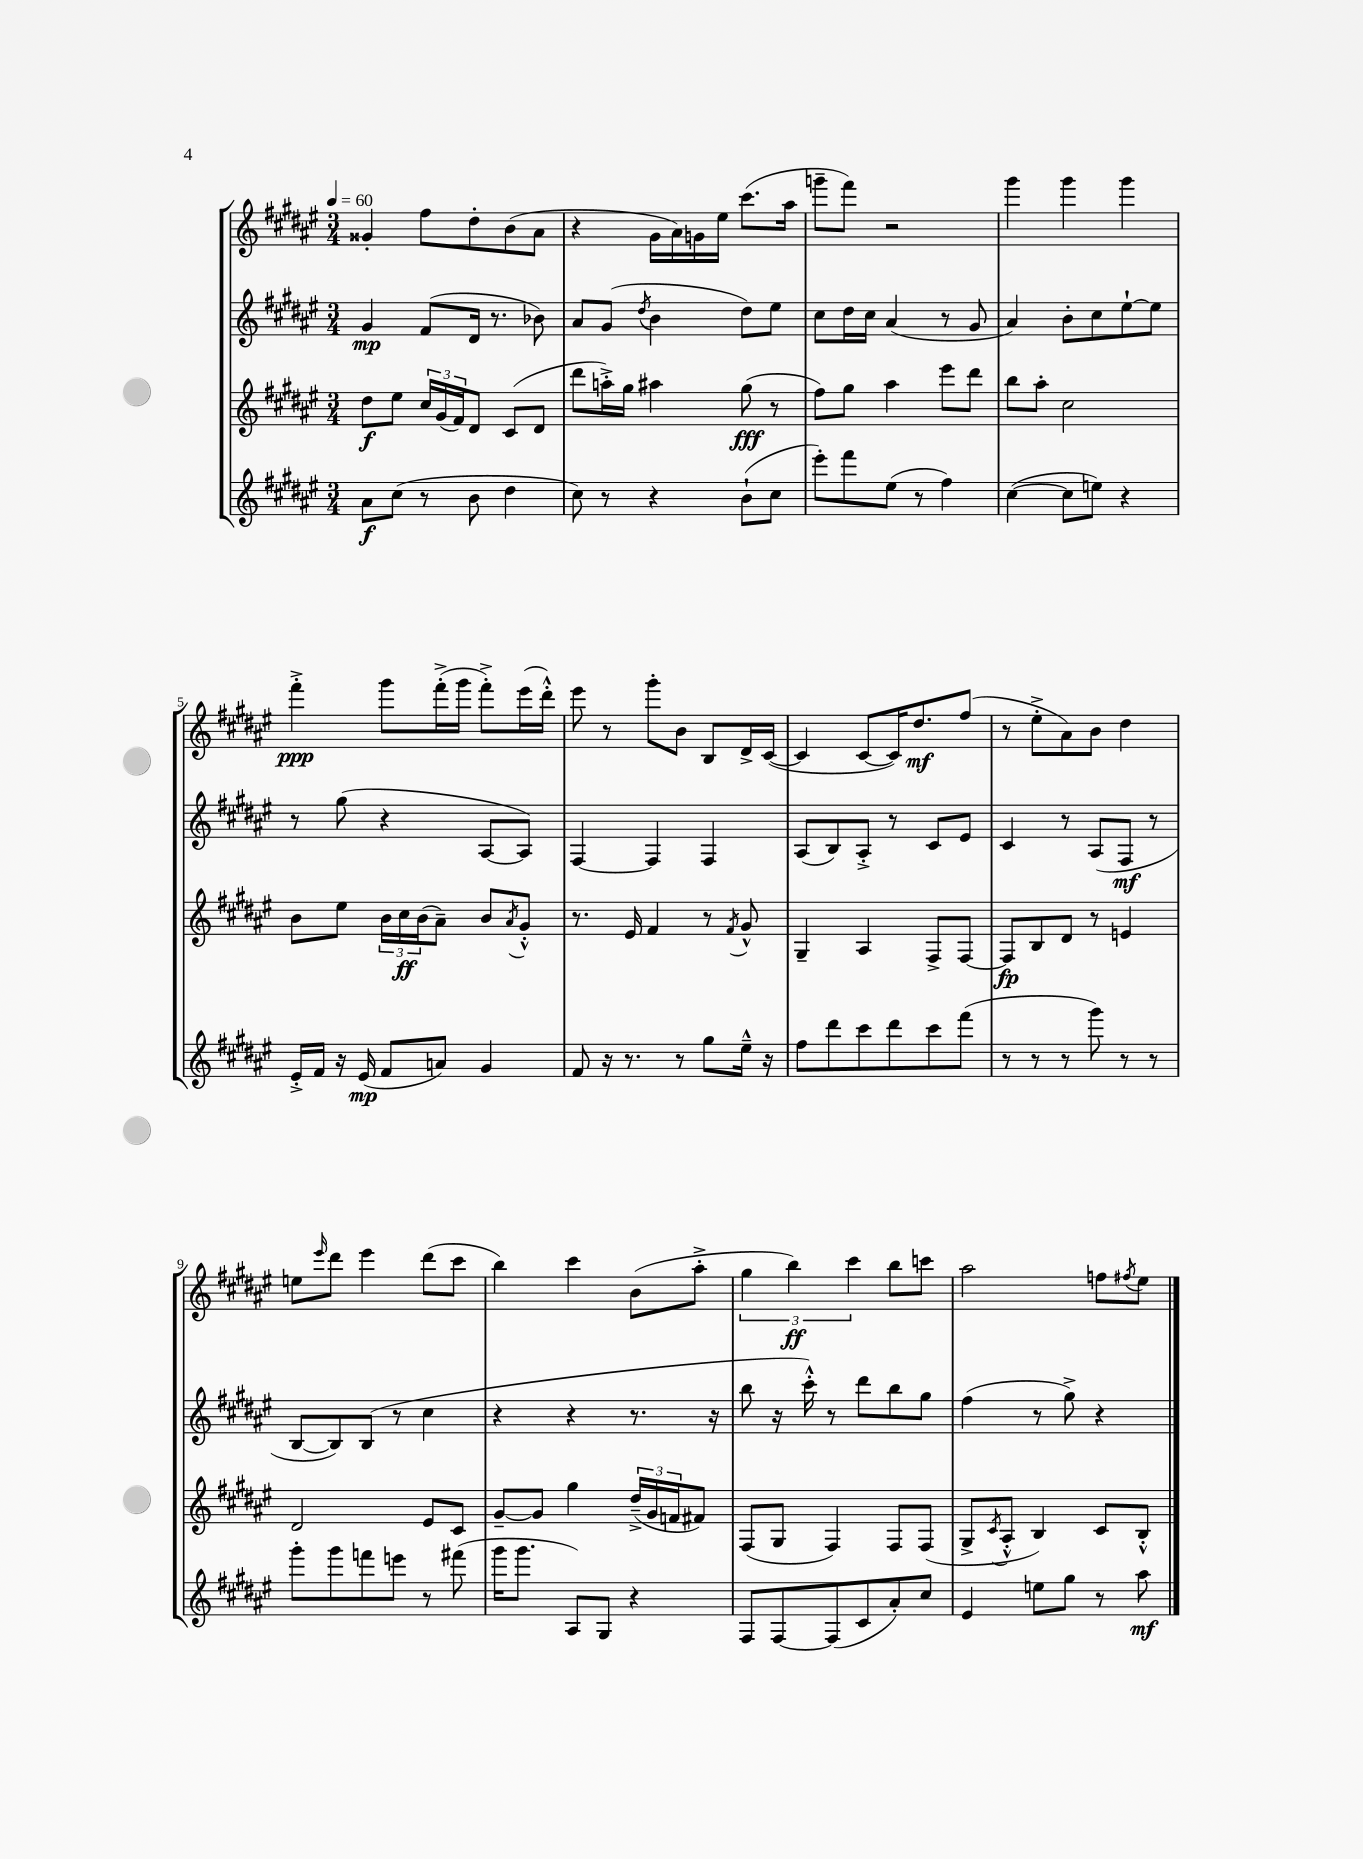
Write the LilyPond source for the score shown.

<<
\new StaffGroup <<
\new Staff = "s0" {
    \clef treble \key fis \major \numericTimeSignature \time 3/4 \tempo 4 = 60
    gisis'4-. fis''8 dis''8-. b'8( ais'8 |
    r4 gis'16 ais'16) g'16 eis''16 cis'''8.( ais''16 |
    g'''8-- fis'''8) r2 |
    gis'''4 gis'''4 gis'''4 |
    fis'''4-.->\ppp gis'''8 fis'''16-.->( gis'''16 fis'''8-.->) eis'''16( dis'''16-.-^) |
    eis'''8 r8 gis'''8-. b'8 b8 dis'16-> cis'16~( |
    cis'4 cis'8~ cis'16) dis''8.\mf fis''8( |
    r8 eis''8-.-> ais'8) b'8 dis''4 |
    e''8 \grace { eis'''16 } dis'''8 eis'''4 dis'''8( cis'''8 |
    b''4) cis'''4 b'8( ais''8-.-> |
    \tuplet 3/2 { gis''4 b''4\ff) cis'''4 } b''8 c'''8 |
    ais''2 f''8 \acciaccatura { fis''8 } eis''8 \bar "|." |
}
\new Staff = "s1" {
    \clef treble \key fis \major \numericTimeSignature \time 3/4
    gis'4\mp fis'8( dis'16 r8. bes'8) |
    ais'8 gis'8( \acciaccatura { dis''8 } b'4 dis''8) eis''8 |
    cis''8 dis''16 cis''16 ais'4( r8 gis'8 |
    ais'4) b'8-. cis''8 eis''8~-! eis''8 |
    r8 gis''8( r4 ais8~ ais8) |
    fis4~ fis4 fis4 |
    ais8( b8) ais8-.-> r8 cis'8 eis'8 |
    cis'4 r8 ais8( fis8\mf r8 |
    b8~ b8) b8( r8 cis''4 |
    r4 r4 r8. r16 |
    b''8 r16 cis'''16-.-^) r8 dis'''8 b''8 gis''8 |
    fis''4( r8 gis''8->) r4 \bar "|." |
}
\new Staff = "s2" {
    \clef treble \key fis \major \numericTimeSignature \time 3/4
    dis''8\f eis''8 \tuplet 3/2 { cis''16 gis'16( fis'16) } dis'8 cis'8( dis'8 |
    dis'''8 a''16-.->) gis''16 ais''4 gis''8\fff( r8 |
    fis''8) gis''8 ais''4 eis'''8 dis'''8 |
    b''8 ais''8-. cis''2 |
    b'8 eis''8 \tuplet 3/2 { b'16 cis''16\ff b'16( } ais'8--) b'8 \acciaccatura { ais'8 } gis'8-.-^ |
    r8. eis'16 fis'4 r8 \acciaccatura { fis'8 } gis'8-^ |
    gis4-- ais4 fis8-> fis8~ |
    fis8\fp b8 dis'8 r8 e'4 |
    dis'2 eis'8 cis'8 |
    gis'8~-- gis'8 gis''4 \tuplet 3/2 { dis''16--->( gis'16 f'16 } fis'8) |
    fis8( gis8 fis4) fis8 fis8( |
    gis8-> \acciaccatura { cis'8 } ais8-.-^ b4) cis'8 b8-.-^ \bar "|." |
}
\new Staff = "s3" {
    \clef treble \key fis \major \numericTimeSignature \time 3/4
    ais'8\f cis''8( r8 b'8 dis''4 |
    cis''8) r8 r4 b'8-!( cis''8 |
    eis'''8-.) fis'''8 eis''8( r8 fis''4) |
    cis''4~( cis''8 e''8) r4 |
    eis'16-.-> fis'16 r16 eis'16\mp( fis'8 a'8) gis'4 |
    fis'8 r16 r8. r8 gis''8 eis''16---^ r16 |
    fis''8 dis'''8 cis'''8 dis'''8 cis'''8 fis'''8( |
    r8 r8 r8 gis'''8) r8 r8 |
    gis'''8-. gis'''8 f'''8 e'''8 r8 fis'''8( |
    gis'''16 gis'''8. ais8) gis8 r4 |
    fis8 fis8~ fis8( cis'8 ais'8-.) cis''8 |
    eis'4 e''8 gis''8 r8 ais''8\mf \bar "|." |
}
>>
>>
